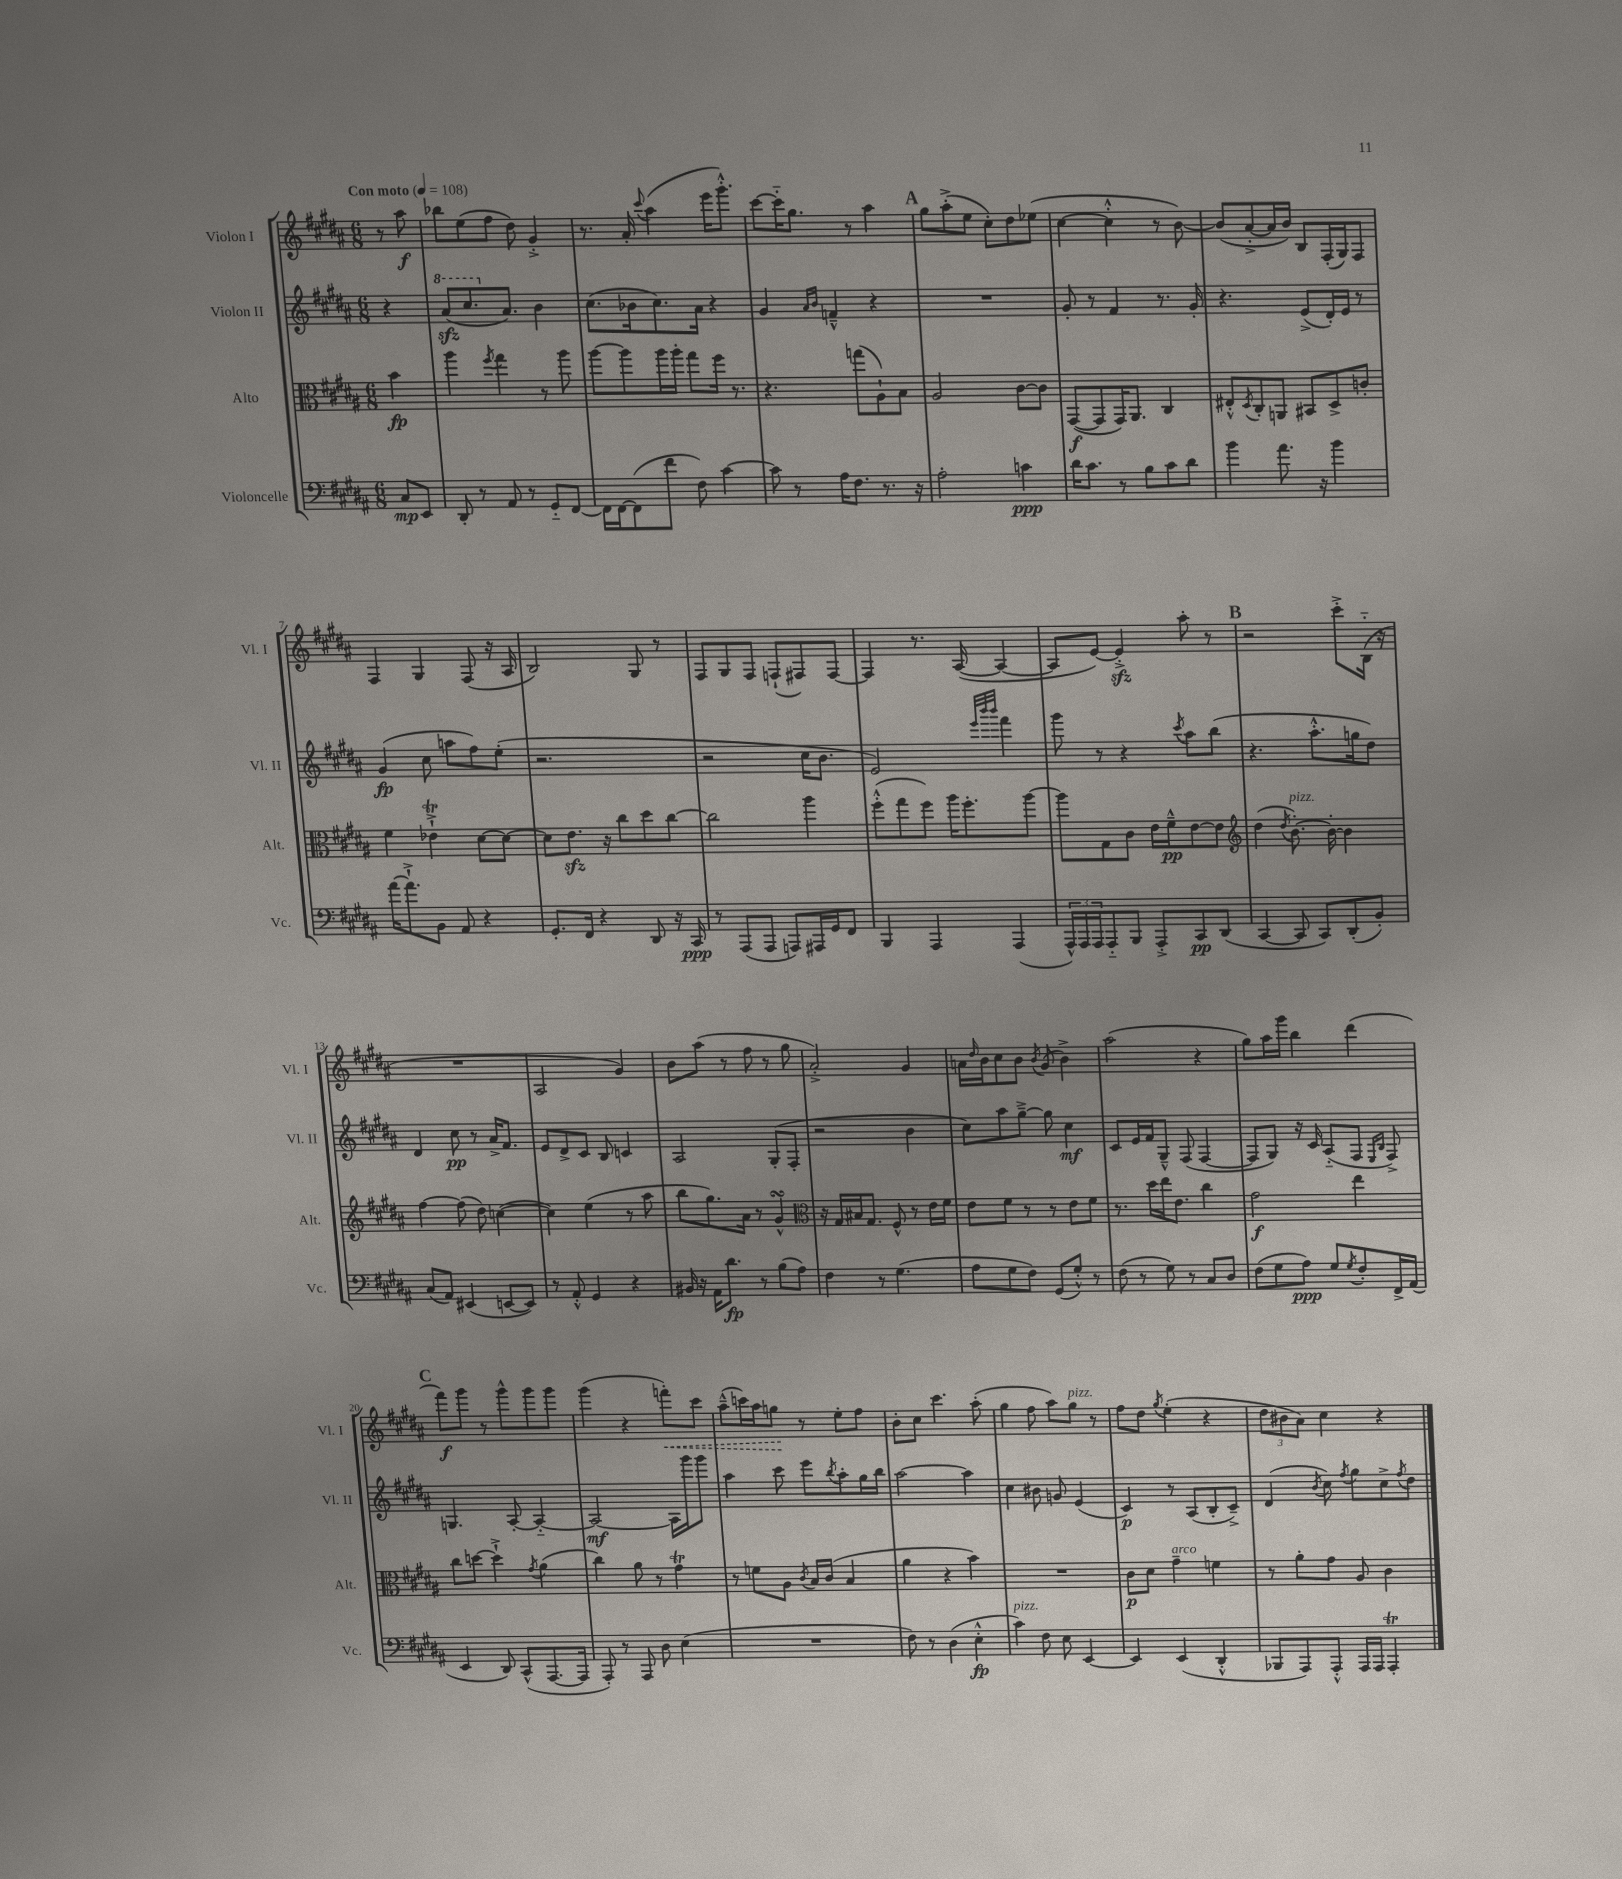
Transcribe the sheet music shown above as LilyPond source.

<<
\new StaffGroup <<
\new Staff = "s0" \with { instrumentName = "Violon I" shortInstrumentName = "Vl. I" } {
    \clef treble \key b \major \numericTimeSignature \time 6/8 \partial 4 \tempo "Con moto" 4 = 108
    r8 ais''8\f |
    bes''8 e''8( fis''8 dis''8) gis'4-.-> |
    r8. ais'16-. \appoggiatura { cis'''8 } ais''4( e'''16 gis'''8.-.-^) |
    cis'''8~ cis'''16-_ gis''8. r8 ais''4 |
    \mark \markup { \bold "A" } gis''8 ais''8-.->( e''8 cis''8-.) dis''8 ees''8( |
    cis''4~ cis''4-.-^ r8 b'8~) |
    b'8( ais'8~-.-> ais'16 b'16) b8 fis16-.( gis16) fis8 |
    fis4 gis4 fis8( r16 ais16 |
    b2) gis8 r8 |
    fis8 gis8 fis8 f8-!( fis8) fis8~ |
    fis4 r8. ais16~( ais4~ |
    ais8 e'8~) e'4-.->\sfz ais''8-. r8 |
    \mark \markup { \bold "B" } r2 cis'''8-.-> b16-_( r16 |
    R2. |
    ais2 gis'4) |
    b'8 ais''8( r8 fis''8 r8 gis''8 |
    ais'2-.->) gis'4 |
    a'16 \grace { dis''16 } b'16 cis''8 b'8 \acciaccatura { b'8 } gis'8( b'4->) |
    ais''2( r4 |
    gis''8) ais''16 gis'''16 b''4 dis'''4( |
    \mark \markup { \bold "C" } fis'''8\f) gis'''8 r8 gis'''8-^ gis'''8 gis'''8 |
    gis'''4( r4 \once \override Hairpin.style = #'dashed-line f'''8-.\<) cis'''8 |
    ais''8---^( c'''16) ais''16 g''8\! r8 e''8-. fis''8 |
    b'8-. cis''8 cis'''4. ais''8-.( |
    gis''4 fis''8 ais''8) gis''8^\markup { \italic "pizz." } r8 |
    fis''8 dis''8 \acciaccatura { gis''8 } e''4-.( r4 |
    \tuplet 3/2 { dis''8 bis'8 ais'8) } cis''4 r4 \bar "|." |
}
\new Staff = "s1" \with { instrumentName = "Violon II" shortInstrumentName = "Vl. II" } {
    \clef treble \key b \major \numericTimeSignature \time 6/8 \partial 4
    r4 |
    \ottava #1 ais''8\sfz( cis'''8. \ottava #0 ais'8.) b'4 |
    cis''8.( bes'16 cis''8.) ais'16 r4 |
    gis'4 \grace { ais'16 b'16 } f'4---^ r4 |
    \mark \markup { \bold "A" } R2. |
    gis'8-. r8 fis'4 r8. gis'16-. |
    r4. e'8->( dis'16-.) e'16 r8 |
    gis'4\fp( cis''8 a''8 fis''8) e''8-.( |
    r2. |
    r2 cis''16 b'8. |
    e'2) \grace { e'''32 b'''32 b'''32 } fis'''4 |
    gis'''8 r8 r4 \acciaccatura { cis'''8 } ais''8 b''8( |
    \mark \markup { \bold "B" } r4. ais''8.-.-^ g''16 dis''8) |
    dis'4 cis''8\pp r8 ais'16-> fis'8. |
    e'8 dis'8-> cis'8 b8 c'4 |
    ais2 gis8-.( fis8-. |
    r2 b'4 |
    cis''8) ais''8 gis''8~---> gis''8 cis''4\mf |
    cis'8 e'16 fis'16 gis8---^ fis8( fis4~ |
    fis8 gis8) r16 cis'16 ais8-_( fis8 \grace { e16 b16 } fis8->) |
    \mark \markup { \bold "C" } g4. ais8~-. ais4~-_ |
    ais2~\mf ais16 gis'''16 gis'''8 |
    ais''4 cis'''8 e'''8 \acciaccatura { b''8 } ais''8-. gis''16 b''16 |
    ais''2~ ais''4 |
    cis''4 bis'8 g'8 e'4( |
    cis'4\p) r8 ais8( b8-. cis'8--->) |
    dis'4( \acciaccatura { b'8 } cis''8) \acciaccatura { fis''8 } gis''8 cis''8-> \acciaccatura { fis''8 } dis''8 \bar "|." |
}
\new Staff = "s2" \with { instrumentName = "Alto" shortInstrumentName = "Alt." } {
    \clef alto \key b \major \numericTimeSignature \time 6/8 \partial 4
    b'4\fp |
    ais''4 \acciaccatura { fis''8 } gis''4 r8 ais''8 |
    ais''8~ ais''8 ais''16 ais''16-. gis''8 fis''16 r8. |
    r4. g''8( ais8-!) b8 |
    \mark \markup { \bold "A" } ais2 cis'8~ cis'8 |
    gis,8~\f( gis,8 gis,16) ais,8. cis4 |
    eis8-.-^ \acciaccatura { dis8 } cis8-. a,8 bis,8 dis8-> c'8-. |
    fis'4 ees'4-!->\trill dis'8~ dis'8~ |
    dis'8 e'8.\sfz r16 cis''8 dis''8 cis''8~ |
    cis''2 ais''4 |
    fis''8-.-^( gis''8 fis''8) ais''16 fis''8.-. ais''8~ |
    ais''8 gis8 cis'8 e'16 fis'16---^\pp e'8~ e'8 |
    \mark \markup { \bold "B" } \clef treble dis''4( \acciaccatura { dis''8 } b'8.~-.^\markup { \italic "pizz." }) b'16~-. b'4 |
    fis''4~ fis''8( dis''8) c''4~( |
    c''4) e''4( r8 ais''8 |
    b''8 gis''8.) ais'16 r8 gis'4-^\turn |
    \clef alto r16 gis16 bis16 gis8. fis8-^ r8 e'16 fis'16 |
    e'8 fis'8 r8 r8 e'8 fis'8 |
    r8. dis''16 e''16 e'8. cis''4 |
    gis'2\f e''4 |
    \mark \markup { \bold "C" } cis''8 d''8~ d''4-!-> \acciaccatura { gis'8 } ais'4( |
    cis''4) ais'8 r8 gis'4\trill |
    r8 f'8 ais8 \acciaccatura { cis'8 } b16 cis'16( b4 |
    ais'4 r4 b'4) |
    R2. |
    cis'8\p dis'8 gis'4--^\markup { \italic "arco" } f'4 |
    r8 ais'8-. gis'8 ais8 cis'4 \bar "|." |
}
\new Staff = "s3" \with { instrumentName = "Violoncelle" shortInstrumentName = "Vc." } {
    \clef bass \key b \major \numericTimeSignature \time 6/8 \partial 4
    cis8\mp e,8 |
    dis,8-. r8 ais,8 r8 gis,8-_ fis,8~ |
    fis,16 fis,16~ fis,8( fis'8 fis8) cis'4~ |
    cis'8 r8 ais16 fis8. r8. r16 |
    \mark \markup { \bold "A" } ais2-. c'4\ppp |
    dis'16 cis'8. r8 b8 cis'8 dis'8 |
    b'4 ais'8. r16 b'4 |
    ais'16~ ais'8.-!-> b,8 ais,8 r4 |
    gis,8.-. fis,16 r4 dis,8 r16 cis,16\ppp |
    r8 ais,,8( ais,,8 a,,8) ais,,16 gis,16 fis,8 |
    b,,4 ais,,4 ais,,4( |
    \tuplet 3/2 { ais,,16-^) ais,,16 ais,,16 } ais,,8-_ b,,8 ais,,8-.-> cis,8\pp dis,8( |
    \mark \markup { \bold "B" } cis,4~ cis,8 cis,8) dis,8-.( b,8-.) |
    cis8( ais,8) eis,4( e,8~ e,8) |
    r8 ais,8-.-^ gis,4 r4 |
    bis,16 r16 ais,16 dis'8.\fp r8 b8( ais8) |
    fis4 r8 gis4.( |
    ais8 gis8 fis8) gis,8( gis8-.-^) r8 |
    fis8( r8 gis8) r8 cis8 dis8 |
    fis8( gis8 ais8\ppp) gis8 \acciaccatura { gis8 } fis8-. fis,16-> ais,16( |
    \mark \markup { \bold "C" } e,4 dis,8) cis,8-^( ais,,8.~ ais,,16 |
    ais,,8-.) r8 ais,,8 dis8 e4( |
    R2. |
    fis8) r8 dis4( e4-.-^\fp |
    cis'4^\markup { \italic "pizz." }) fis8 e8 e,4~ |
    e,4 e,4( dis,4-.-^ |
    bes,,8 ais,,8) ais,,8-.-^ ais,,16 ais,,16 ais,,4-.\trill \bar "|." |
}
>>
>>
